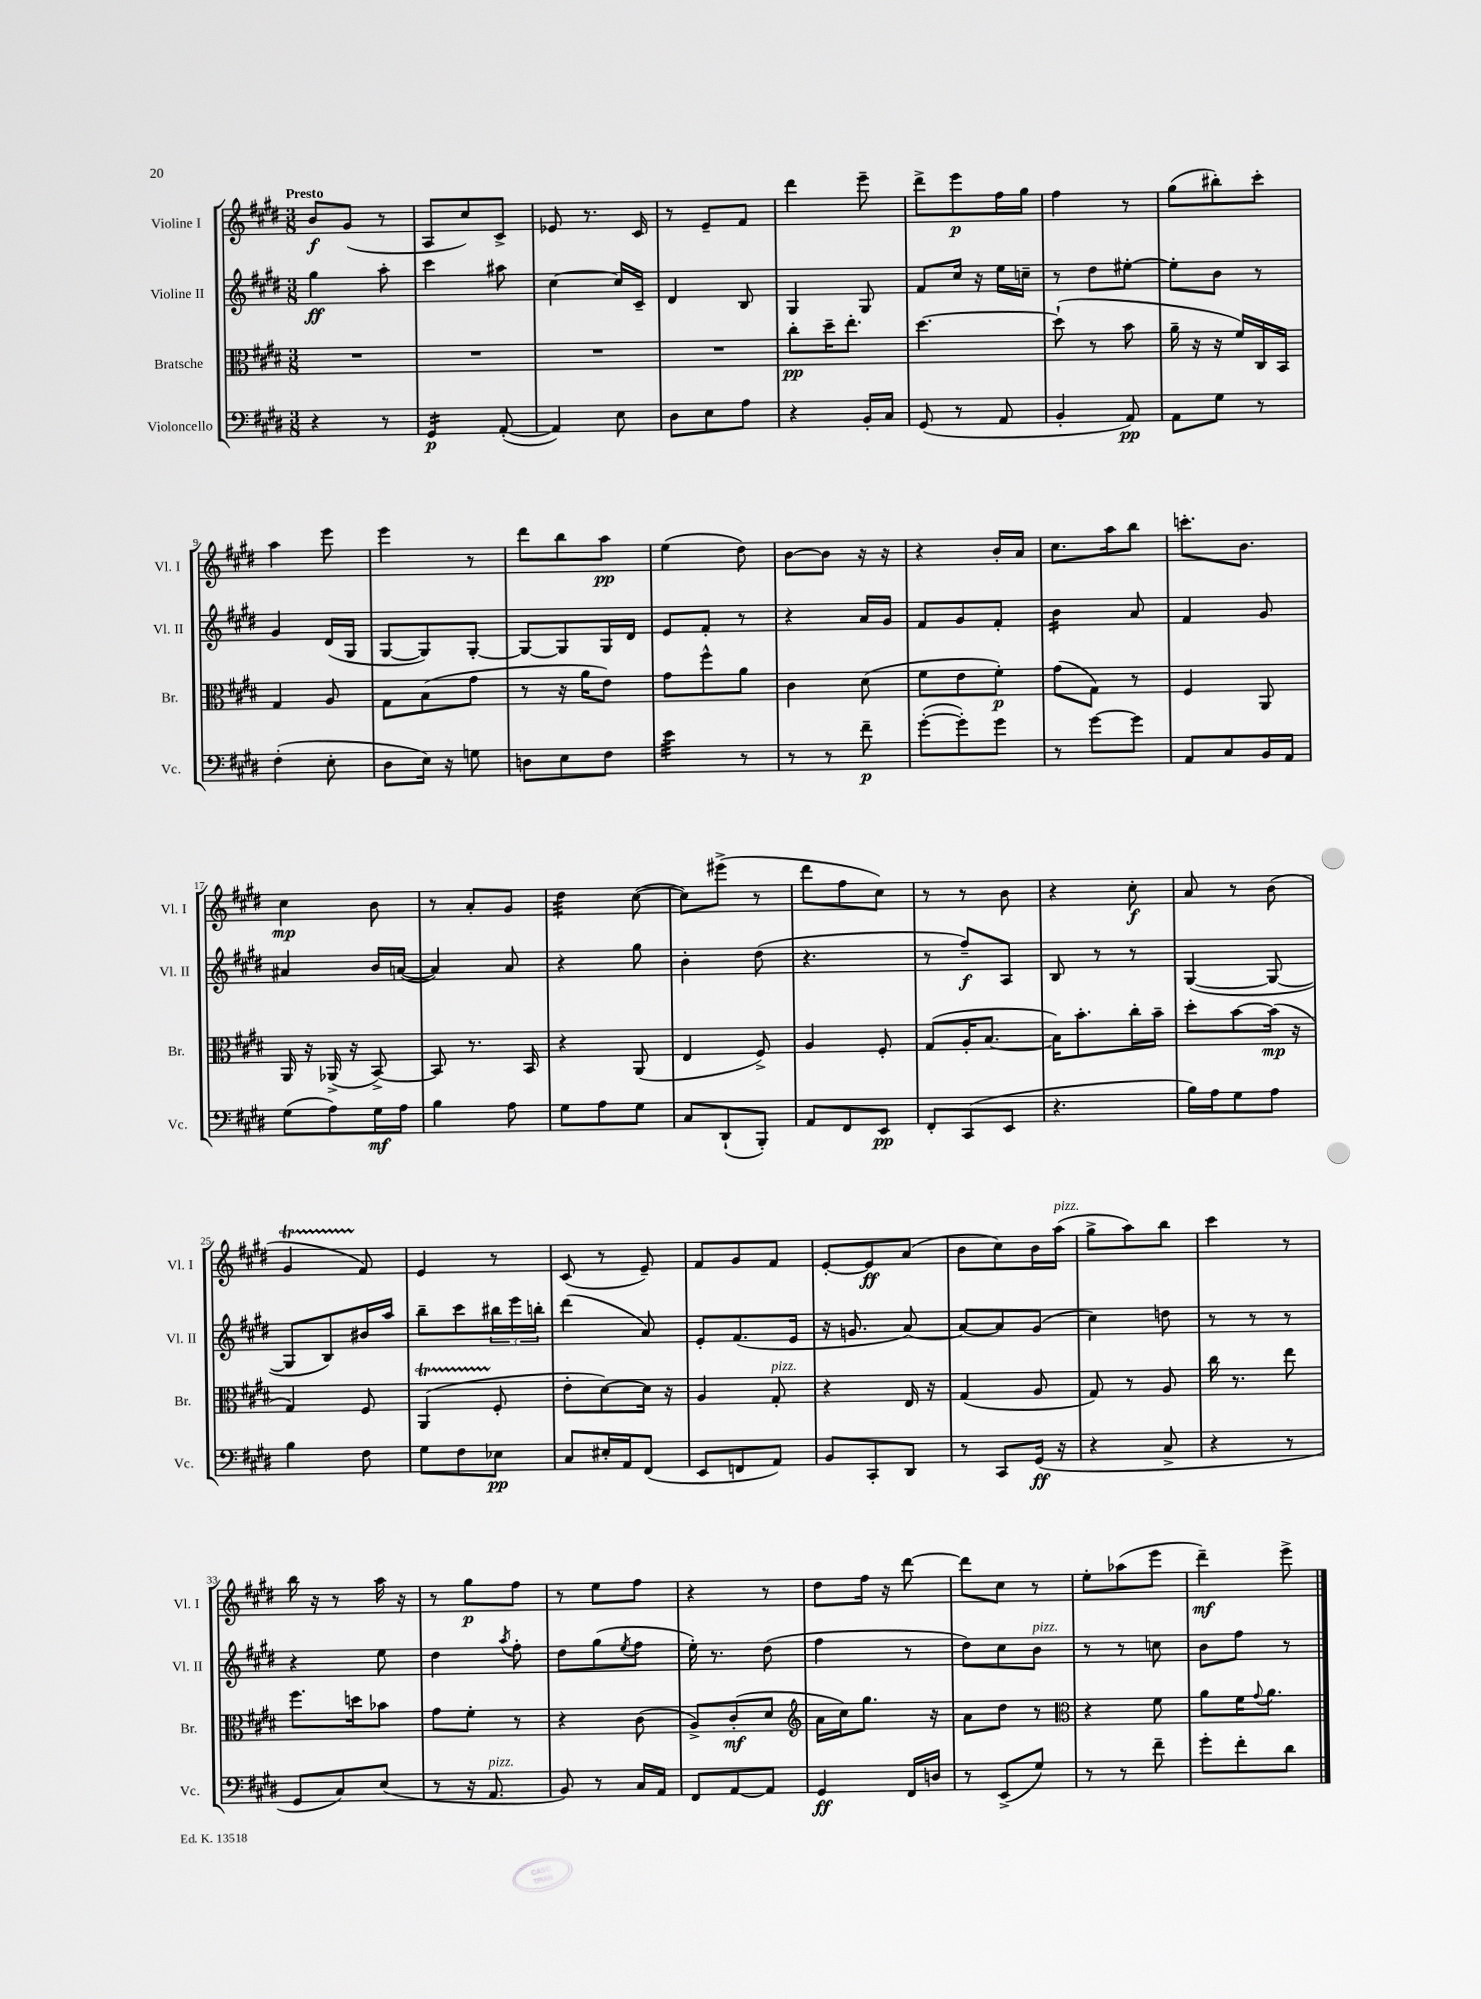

**kern	**dynam	**kern	**dynam	**kern	**dynam	**kern	**dynam
*part4	*part4	*part3	*part3	*part2	*part2	*part1	*part1
*staff4	*staff4	*staff3	*staff3	*staff2	*staff2	*staff1	*staff1
*I"Violoncello	*	*I"Bratsche	*	*I"Violine II	*	*I"Violine I	*
*I'Vc.	*	*I'Br.	*	*I'Vl. II	*	*I'Vl. I	*
*clefF4	*	*clefC3	*	*clefG2	*	*clefG2	*
*k[f#c#g#d#]	*	*k[f#c#g#d#]	*	*k[f#c#g#d#]	*	*k[f#c#g#d#]	*
*M3/8	*	*M3/8	*	*M3/8	*	*M3/8	*
=1	=1	=1	=1	=1	=1	=1	=1
!	!	!	!	!	!	!LO:TX:a:B:t=Presto	!
4r	.	4.r	.	4gg#\	ff	8b/L	f
.	.	.	.	.	.	(8g#/J	.
8r	.	.	.	8aa'\	.	8r	.
=2	=2	=2	=2	=2	=2	=2	=2
*tremolo	*	*	*	*	*	*	*
16GG#/LL	p	4.r	.	4ccc#\	.	8A/L	.
16GG#/	.	.	.	.	.	.	.
16GG#/	.	.	.	.	.	8cc#/)	.
16GG#/JJ	.	.	.	.	.	.	.
*Xtremolo	*	*	*	*	*	*	*
([8AA'/	.	.	.	8aa#X\	.	8c#^/J	.
=3	=3	=3	=3	=3	=3	=3	=3
4AA/])	.	4.r	.	[4cc#\	.	8e-X/	.
.	.	.	.	.	.	8.r	.
8E\	.	.	.	16cc#/LL]	.	.	.
.	.	.	.	16c#~/JJ	.	16c#/	.
=4	=4	=4	=4	=4	=4	=4	=4
8D#\L	.	4.r	.	4d#/	.	8r	.
8E\	.	.	.	.	.	8e~/L	.
8A\J	.	.	.	8B/	.	8f#/J	.
=5	=5	=5	=5	=5	=5	=5	=5
4r	.	8cc#'\L	pp	4G#/	.	4ddd#\	.
.	.	16dd#~\K	.	.	.	.	.
.	.	8.ee'\J	.	.	.	.	.
16BB'/LL	.	.	.	8G#/	.	8eee~\	.
16C#/JJ	.	.	.	.	.	.	.
=6	=6	=6	=6	=6	=6	=6	=6
(8GG#/	.	[4.dd#\	.	8f#/L	.	8ddd#^\L	.
8r	.	.	.	16cc#/Jk	.	8eee\	p
.	.	.	.	16r	.	.	.
8AA/	.	.	.	16ee\LL	.	16ff#\L	.
.	.	.	.	16ccn~\JJ	.	16gg#\JJ	.
=7	=7	=7	=7	=7	=7	=7	=7
4BB'/	.	(8dd#`\]	.	8r	.	4ff#\	.
.	.	8r	.	8dd#\L	.	.	.
8AA/)	pp	8b\	.	[8ee#X'\J	.	8r	.
=8	=8	=8	=8	=8	=8	=8	=8
8AA\L	.	16a~\	.	8ee#'\L]	.	(8gg#\L	.
.	.	16r	.	.	.	.	.
8G#\J	.	16r	.	8b\J	.	8bb#X'\)	.
.	.	16f#/LL)	.	.	.	.	.
8r	.	16C#/	.	8r	.	8ccc#'\J	.
.	.	16BB/JJ	.	.	.	.	.
!!LO:LB:g=z
=9	=9	=9	=9	=9	=9	=9	=9
(4F#'\	.	4G#/	.	4g#/	.	4aa\	.
8E'\	.	8A/	.	(16d#/LL	.	8eee\	.
.	.	.	.	16G#/JJ	.	.	.
=10	=10	=10	=10	=10	=10	=10	=10
8D#\L	.	8G#\L	.	[8G#/L	.	4eee\	.
16E\Jk)	.	(8B\	.	8G#/])	.	.	.
16r	.	.	.	.	.	.	.
8Gn\	.	8g#\J	.	[8G#'/J	.	8r	.
=11	=11	=11	=11	=11	=11	=11	=11
8Dn\L	.	8r	.	8G#/L_	.	8ddd#\L	.
8E\	.	16r	.	8G#/]	.	8bb\	.
.	.	16a\KL	.	.	.	.	.
8F#\J	.	8e\J)	.	16G#/L	.	8aa\J	pp
.	.	.	.	16d#/JJ	.	.	.
=12	=12	=12	=12	=12	=12	=12	=12
*tremolo	*	*	*	*	*	*	*
32e\LLL	.	8g#\L	.	8e/L	.	(4ee\	.
32e\	.	.	.	.	.	.	.
32e\	.	.	.	.	.	.	.
32e\	.	.	.	.	.	.	.
32e\	.	8ff#^^\	.	8f#'/J	.	.	.
32e\	.	.	.	.	.	.	.
32e\	.	.	.	.	.	.	.
32e\JJJ	.	.	.	.	.	.	.
*Xtremolo	*	*	*	*	*	*	*
8r	.	8a\J	.	8r	.	8dd#\)	.
=13	=13	=13	=13	=13	=13	=13	=13
8r	.	4c#\	.	4r	.	[8b\L	.
8r	.	.	.	.	.	8b\J]	.
8f#~\	p	(8d#\	.	16a/LL	.	16r	.
.	.	.	.	16g#/JJ	.	16r	.
=14	=14	=14	=14	=14	=14	=14	=14
([8g#'\L	.	8f#\L	.	8f#/L	.	4r	.
8g#'\])	.	8e\	.	8g#/	.	.	.
8g#\J	.	8f#'\J)	p	8f#'/J	.	16b'/LL	.
.	.	.	.	.	.	16a/JJ	.
=15	=15	=15	=15	=15	=15	=15	=15
*	*	*	*	*tremolo	*	*	*
8r	.	(8g#\L	.	16b\LL	.	8.cc#\L	.
.	.	.	.	16b\	.	.	.
[8g#\L	.	8G#\J)	.	16b\	.	.	.
.	.	.	.	16b\JJ	.	16aa\k	.
*	*	*	*	*Xtremolo	*	*	*
8g#\J]	.	8r	.	8a/	.	8bb\J	.
=16	=16	=16	=16	=16	=16	=16	=16
8AA/L	.	4F#/	.	4f#/	.	8.cccn'\L	.
8C#/	.	.	.	.	.	.	.
.	.	.	.	.	.	8.b\J	.
16BB/L	.	8AA/	.	8g#/	.	.	.
16AA/JJ	.	.	.	.	.	.	.
!!LO:LB:g=z
=17	=17	=17	=17	=17	=17	=17	=17
(8G#\L	.	16AA/	.	4a#X/	.	4cc#\	mp
.	.	16r	.	.	.	.	.
8A\)	.	(16AA-X^/	.	.	.	.	.
.	.	16r	.	.	.	.	.
16G#\L	mf	[8BB^/)	.	16b/LL	.	8b\	.
16A\JJ	.	.	.	([16an/JJ	.	.	.
=18	=18	=18	=18	=18	=18	=18	=18
4B\	.	8BB/]	.	4a/])	.	8r	.
.	.	8.r	.	.	.	8a'/L	.
8A\	.	.	.	8a/	.	8g#/J	.
.	.	16BB/	.	.	.	.	.
=19	=19	=19	=19	=19	=19	=19	=19
*	*	*	*	*	*	*tremolo	*
8G#\L	.	4r	.	4r	.	32dd#\LLL	.
.	.	.	.	.	.	32dd#\	.
.	.	.	.	.	.	32dd#\	.
.	.	.	.	.	.	32dd#\	.
8A\	.	.	.	.	.	32dd#\	.
.	.	.	.	.	.	32dd#\	.
.	.	.	.	.	.	32dd#\	.
.	.	.	.	.	.	32dd#\JJJ	.
*	*	*	*	*	*	*Xtremolo	*
8G#\J	.	(8AA/	.	8gg#\	.	([8cc#\	.
=20	=20	=20	=20	=20	=20	=20	=20
8C#/L	.	4E/	.	4b'\	.	8cc#\L])	.
(8DD#`/	.	.	.	.	.	(8eee#X^\J	.
8BBB'/J)	.	8F#^/)	.	(8dd#\	.	8r	.
=21	=21	=21	=21	=21	=21	=21	=21
8AA/L	.	4A/	.	4.r	.	8ddd#\L	.
8FF#/	.	.	.	.	.	8ff#\	.
8EE/J	pp	8F#'/	.	.	.	8cc#\J)	.
=22	=22	=22	=22	=22	=22	=22	=22
8FF#'/L	.	(8G#/L	.	8r	.	8r	.
(8CC#/	.	16A'/K	.	8ff#~/L)	f	8r	.
.	.	[8.B/J	.	.	.	.	.
8EE/J	.	.	.	8A/J	.	8b\	.
=23	=23	=23	=23	=23	=23	=23	=23
4.r	.	16B\KL])	.	8B/	.	4r	.
.	.	8.b'\	.	.	.	.	.
.	.	.	.	8r	.	.	.
.	.	16cc#'\L	.	8r	.	8cc#'\	f
.	.	16b~\JJ	.	.	.	.	.
=24	=24	=24	=24	=24	=24	=24	=24
16B\LL)	.	8dd#'\L	.	([4G#/	.	8a/	.
16A\J	.	.	.	.	.	.	.
8G#\	.	[8b\	.	.	.	8r	.
8A\J	.	(16b\Jk]	mp	8G#/_	.	(8b\	.
.	.	16r	.	.	.	.	.
!!LO:LB:g=z
=25	=25	=25	=25	=25	=25	=25	=25
4B\	.	4G#/)	.	8G#/L]	.	4g#t/	.
.	.	.	.	8B/)	.	.	.
8F#\	.	8F#/	.	16b#X/L	.	8f#/)	.
.	.	.	.	16aa/JJ	.	.	.
=26	=26	=26	=26	=26	=26	=26	=26
8G#\L	.	(4AAT/	.	8bb~\L	.	4e/	.
8F#\	.	.	.	8ccc#\	.	.	.
8E-X\J	pp	8F#'/	.	24bb#X\L	.	8r	.
.	.	.	.	24eee\	.	.	.
.	.	.	.	24bbn'\JJ	.	.	.
=27	=27	=27	=27	=27	=27	=27	=27
8C#/L	.	8e'\L	.	(4ddd#\	.	(8c#/	.
16E#X'/L	.	[8d#\)	.	.	.	8r	.
16AA/J	.	.	.	.	.	.	.
(8FF#/J	.	16d#\Jk]	.	8a/)	.	8e~/)	.
.	.	16r	.	.	.	.	.
=28	=28	=28	=28	=28	=28	=28	=28
8EE/L	.	4A/	.	8e'/L	.	8f#/L	.
8FFn/	.	.	.	(8.f#/	.	8g#/	.
!	!	!LO:TX:a:i:t=pizz.	!	!	!	!	!
8AA/J)	.	8G#'/	.	.	.	8f#/J	.
.	.	.	.	16e/Jk	.	.	.
=29	=29	=29	=29	=29	=29	=29	=29
8BB/L	.	4r	.	16r	.	[8e'/L	.
.	.	.	.	8.gn/	.	.	.
8CC#'/	.	.	.	.	.	8e/]	ff
8DD#/J	.	16E/	.	[8a/)	.	(8a/J	.
.	.	16r	.	.	.	.	.
=30	=30	=30	=30	=30	=30	=30	=30
8r	.	(4G#/	.	8a/L_	.	8b\L	.
8CC#/L	.	.	.	8a/]	.	8cc#\)	.
(16GG#/Jk	ff	8A/	.	(8g#/J	.	16b\L	.
!	!	!	!	!	!	!LO:TX:a:i:t=pizz.	!
16r	.	.	.	.	.	(16aa\JJ	.
=31	=31	=31	=31	=31	=31	=31	=31
4r	.	8G#/)	.	4cc#\)	.	8gg#^\L	.
.	.	8r	.	.	.	8aa\)	.
8C#^/	.	8A/	.	8ddn\	.	8bb\J	.
=32	=32	=32	=32	=32	=32	=32	=32
4r	.	16cc#\	.	8r	.	4ccc#\	.
.	.	8.r	.	.	.	.	.
.	.	.	.	8r	.	.	.
8r	.	8ee\	.	8r	.	8r	.
!!LO:LB:g=z
=33	=33	=33	=33	=33	=33	=33	=33
8GG#/L	.	8.ff#\L	.	4r	.	16bb\	.
.	.	.	.	.	.	16r	.
8C#/)	.	.	.	.	.	8r	.
.	.	16ddn\k	.	.	.	.	.
(8E/J	.	8b-X\J	.	8ee\	.	16aa\	.
.	.	.	.	.	.	16r	.
=34	=34	=34	=34	=34	=34	=34	=34
8r	.	8g#\L	.	4dd#\	.	8r	.
16r	.	8f#'\J	.	.	.	8gg#\L	p
!LO:TX:a:i:t=pizz.	!	!	!	!	!	!	!
8.AA/	.	.	.	.	.	.	.
.	.	.	.	8qaa/	.	.	.
.	.	8r	.	8ff#'\	.	8ff#\J	.
=35	=35	=35	=35	=35	=35	=35	=35
8BB/)	.	4r	.	8dd#\L	.	8r	.
8r	.	.	.	(8gg#\	.	8ee\L	.
.	.	.	.	8qee/	.	.	.
16C#/LL	.	(8c#\	.	8ff#\J	.	8ff#\J	.
16AA/JJ	.	.	.	.	.	.	.
=36	=36	=36	=36	=36	=36	=36	=36
8FF#/L	.	8A^/L)	.	16ee'\)	.	4r	.
.	.	.	.	8.r	.	.	.
[8AA/	.	(8c#'/	mf	.	.	.	.
8AA/J]	.	8d#/J	.	(8dd#\	.	8r	.
=37	=37	=37	=37	=37	=37	=37	=37
*	*	*clefG2	*	*	*	*	*
4GG#/	ff	16a\LL	.	4ff#\	.	8dd#\L	.
.	.	16cc#\J)	.	.	.	.	.
.	.	8.gg#\J	.	.	.	16ff#\Jk	.
.	.	.	.	.	.	16r	.
16FF#/LL	.	.	.	8r	.	[8ddd#\	.
16Dn/JJ	.	16r	.	.	.	.	.
=38	=38	=38	=38	=38	=38	=38	=38
8r	.	8a\L	.	8dd#\L)	.	8ddd#\L]	.
(8EE^/L	.	8dd#\J	.	8cc#\	.	8cc#\J	.
!	!	!	!	!LO:TX:a:i:t=pizz.	!	!	!
8G#/J)	.	8r	.	8b\J	.	8r	.
=39	=39	=39	=39	=39	=39	=39	=39
*	*	*clefC3	*	*	*	*	*
8r	.	4r	.	8r	.	8ee'\L	.
8r	.	.	.	8r	.	(8aa-X\	.
8f#~\	.	8f#\	.	8ccn\	.	8eee\J	.
=40	=40	=40	=40	=40	=40	=40	=40
8g#'\L	.	8a\L	.	8b\L	.	4ddd#~\)	mf
8f#'\	.	16f#\K	.	8ff#\J	.	.	.
.	.	8qqg#/	.	.	.	.	.
.	.	8.a\J	.	.	.	.	.
8d#\J	.	.	.	8r	.	8eee^\	.
==	==	==	==	==	==	==	==
*-	*-	*-	*-	*-	*-	*-	*-
